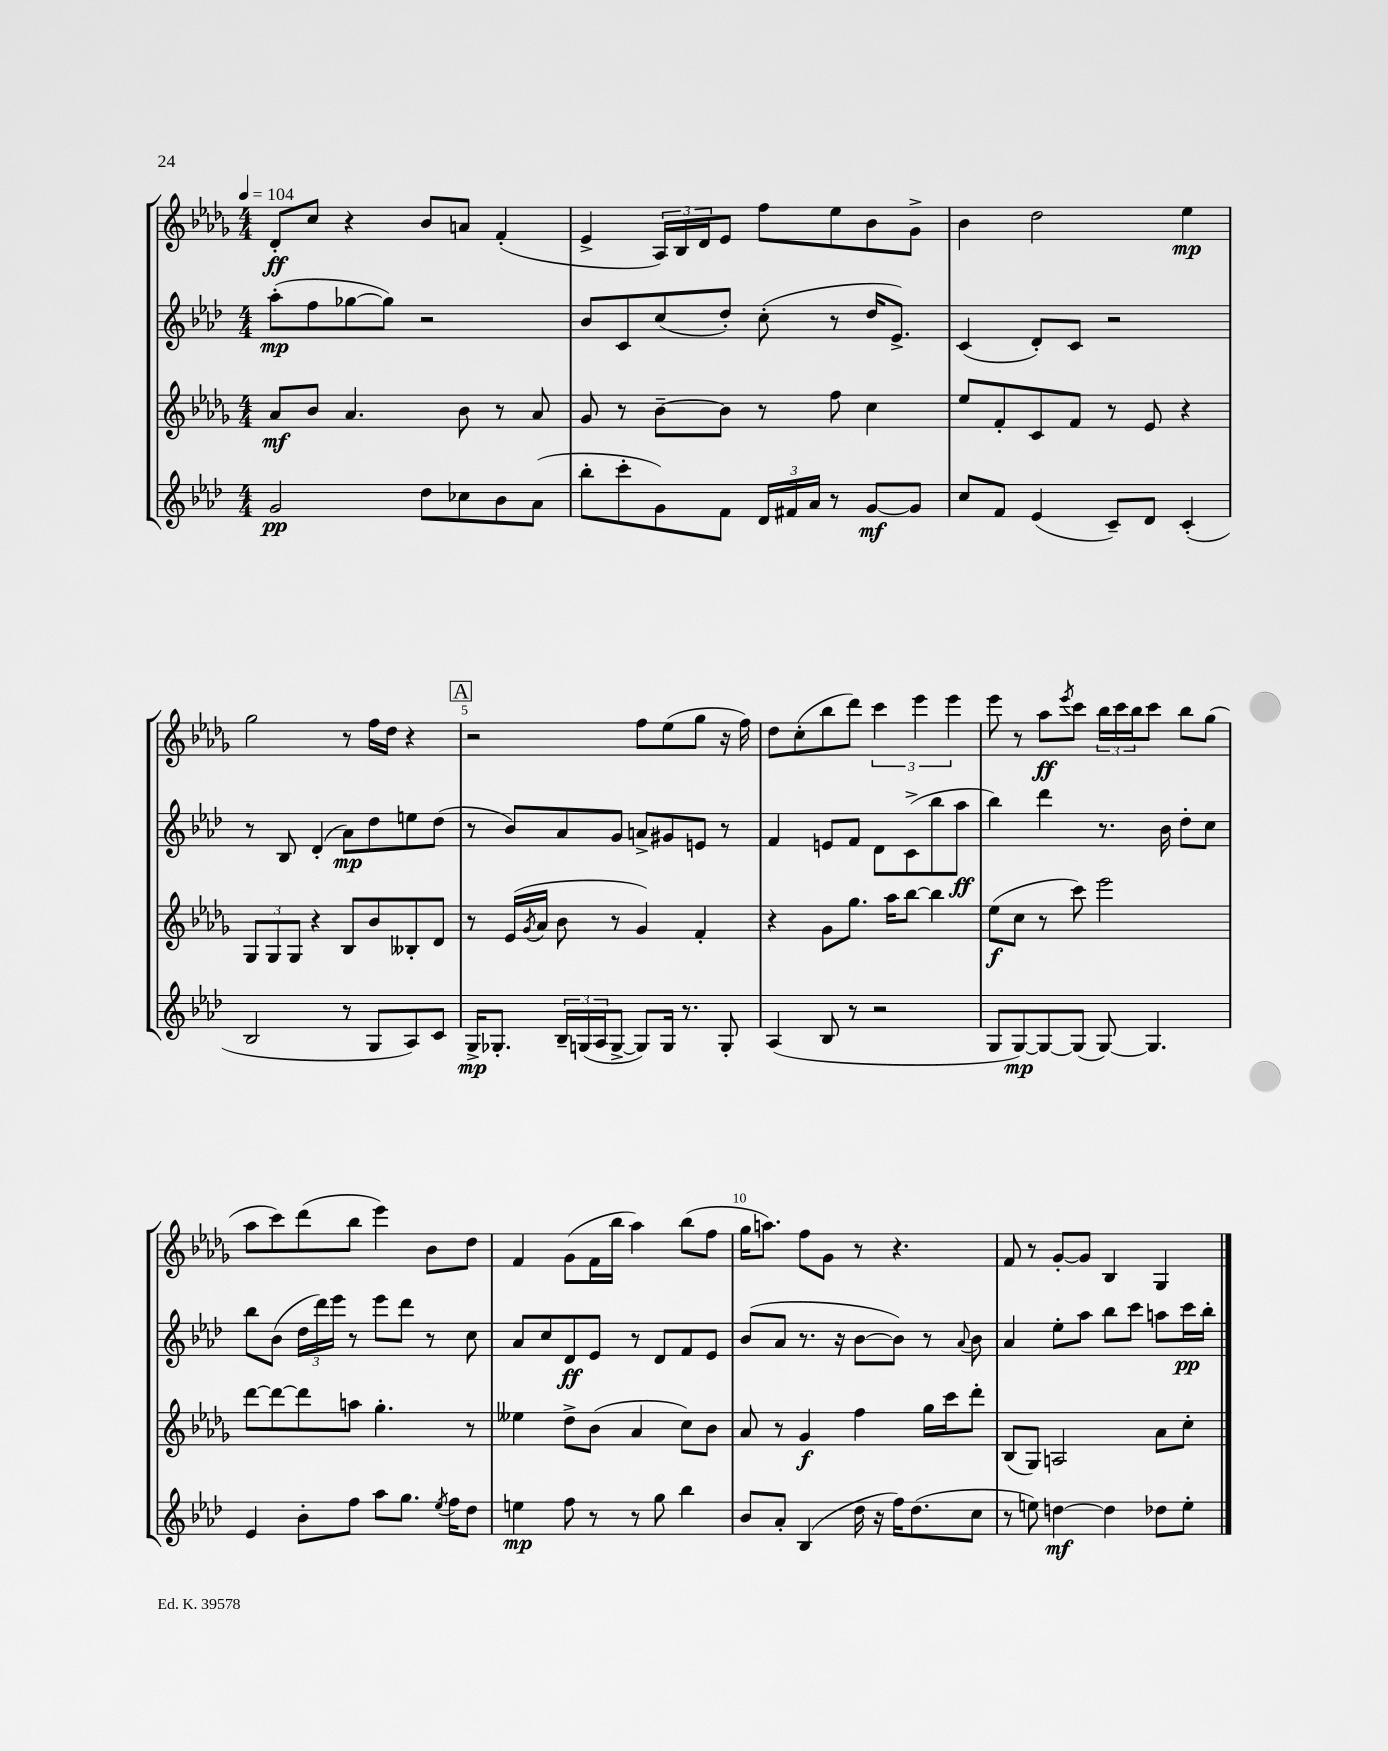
<<
\new StaffGroup <<
\new Staff = "s0" {
    \clef treble \key des \major \numericTimeSignature \time 4/4 \tempo 4 = 104
    des'8-.\ff c''8 r4 bes'8 a'8 f'4-.( |
    ees'4-> \tuplet 3/2 { aes16) bes16 des'16 } ees'8 f''8 ees''8 bes'8 ges'8-> |
    bes'4 des''2 ees''4\mp |
    ges''2 r8 f''16 des''16 r4 |
    \mark \markup { \box "A" } r2 f''8 ees''8( ges''8 r16 f''16) |
    des''8 c''8-.( bes''8 des'''8) \tuplet 3/2 { c'''4 ees'''4 ees'''4 } |
    ees'''8 r8 aes''8\ff \acciaccatura { ees'''8 } c'''8 \tuplet 3/2 { bes''16 c'''16 bes''16 } c'''8 bes''8 ges''8( |
    aes''8 c'''8) des'''8( bes''8 ees'''4) bes'8 des''8 |
    f'4 ges'8( f'16 bes''16 aes''4) bes''8( f''8 |
    ges''16 a''8.) f''8 ges'8 r8 r4. |
    f'8 r8 ges'8~-. ges'8 bes4 ges4 \bar "|." |
}
\new Staff = "s1" {
    \clef treble \key aes \major \numericTimeSignature \time 4/4
    aes''8-.\mp( f''8 ges''8~ ges''8) r2 |
    bes'8 c'8 c''8( des''8-.) c''8-.( r8 des''16 ees'8.->) |
    c'4( des'8-.) c'8 r2 |
    r8 bes8 des'4-.( aes'8\mp) des''8 e''8 des''8( |
    \mark \markup { \box "A" } r8 bes'8) aes'8 g'8 a'8-> gis'8 e'8 r8 |
    f'4 e'8 f'8 des'8 c'8->( bes''8 aes''8\ff |
    bes''4) des'''4 r8. bes'16 des''8-. c''8 |
    bes''8 bes'8( \tuplet 3/2 { des''16 des'''16) ees'''16 } r8 ees'''8 des'''8 r8 c''8 |
    aes'8 c''8 des'8\ff ees'8 r8 des'8 f'8 ees'8 |
    bes'8( aes'8 r8. r16 bes'8~ bes'8) r8 \appoggiatura { aes'8 } bes'8 |
    aes'4 ees''8-. aes''8 bes''8 c'''8 a''8 c'''16\pp bes''16-. \bar "|." |
}
\new Staff = "s2" {
    \clef treble \key des \major \numericTimeSignature \time 4/4
    aes'8\mf bes'8 aes'4. bes'8 r8 aes'8 |
    ges'8 r8 bes'8~-- bes'8 r8 f''8 c''4 |
    ees''8 f'8-. c'8 f'8 r8 ees'8 r4 |
    \tuplet 3/2 { ges8 ges8 ges8 } r4 bes8 bes'8 beses8-. des'8 |
    \mark \markup { \box "A" } r8 ees'16( \acciaccatura { ges'8 } aes'16 bes'8 r8 ges'4) f'4-. |
    r4 ges'8 ges''8. aes''16 bes''8~ bes''4 |
    ees''8\f( c''8 r8 c'''8) ees'''2 |
    des'''8~ des'''8~ des'''8 a''8 ges''4.-. r8 |
    eeses''4 des''8-> bes'8( aes'4 c''8) bes'8 |
    aes'8 r8 ges'4\f f''4 ges''16 c'''16 des'''8-. |
    bes8( ges8) a2 aes'8 c''8-. \bar "|." |
}
\new Staff = "s3" {
    \clef treble \key aes \major \numericTimeSignature \time 4/4
    g'2\pp des''8 ces''8 bes'8 aes'8( |
    bes''8-. c'''8-. g'8) f'8 \tuplet 3/2 { des'16 fis'16 aes'16 } r8 g'8~\mf g'8 |
    c''8 f'8 ees'4( c'8--) des'8 c'4-.( |
    bes2 r8 g8 aes8) c'8 |
    \mark \markup { \box "A" } g16->\mp ges8.-. \tuplet 3/2 { bes16-- g16( aes16 } g8~-> g8) g16 r8. g8-. |
    aes4( bes8 r8 r2 |
    g8 g8~\mp) g8~ g8( g8~) g4. |
    ees'4 bes'8-. f''8 aes''8 g''8. \acciaccatura { ees''8 } f''16 des''8 |
    e''4\mp f''8 r8 r8 g''8 bes''4 |
    bes'8 aes'8-. bes4( des''16 r16 f''16) des''8.( c''8 |
    r8 e''8) d''4~\mf d''4 des''8 e''8-. \bar "|." |
}
>>
>>
\layout { \context { \Score \override BarNumber.break-visibility = ##(#f #t #t) barNumberVisibility = #(every-nth-bar-number-visible 5) } }
